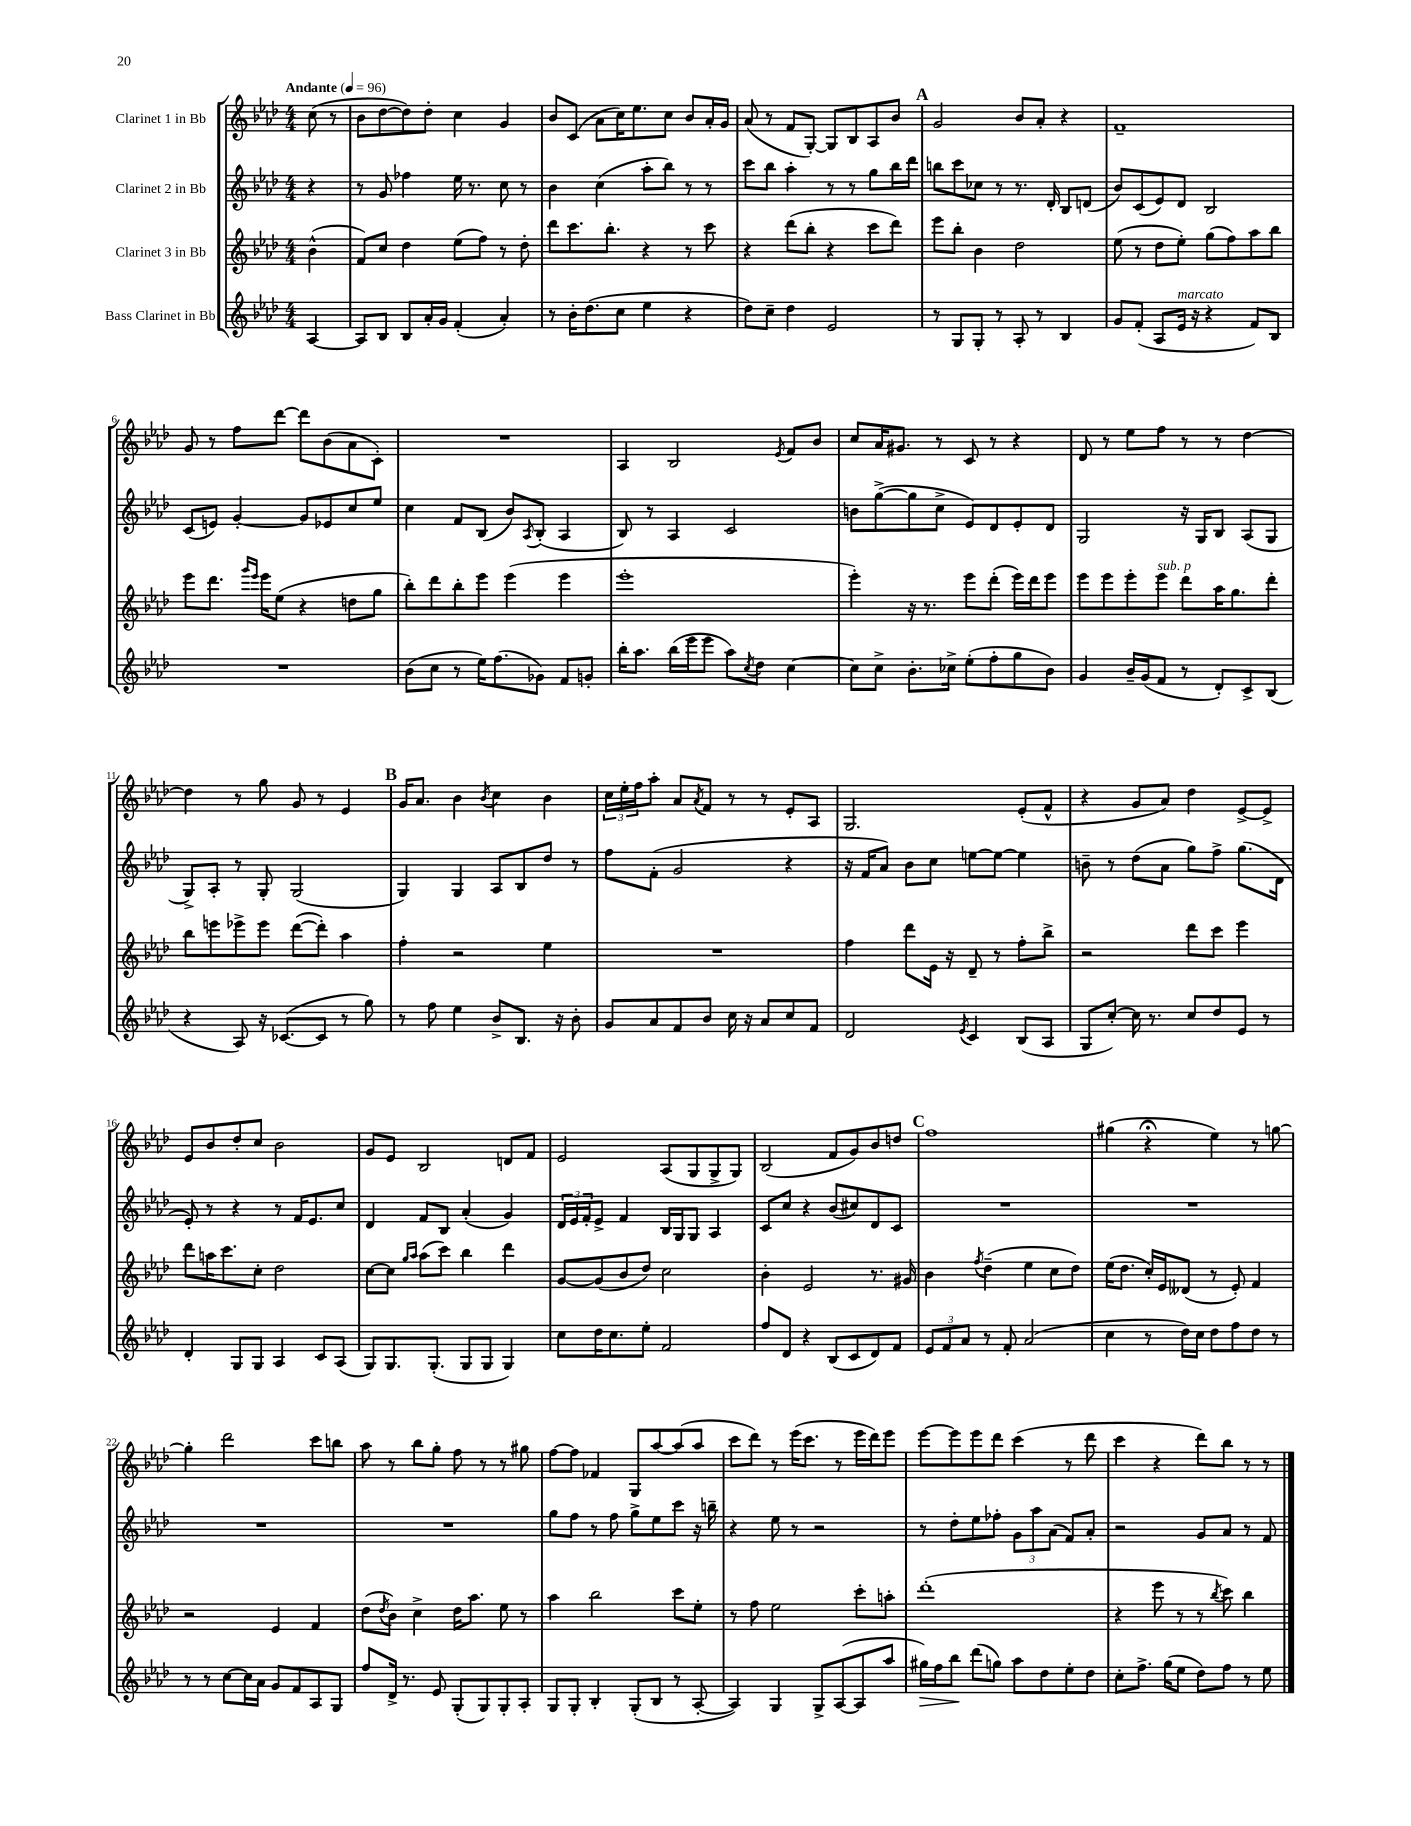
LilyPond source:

<<
\new StaffGroup <<
\new Staff = "s0" \with { instrumentName = "Clarinet 1 in Bb" } {
    \clef treble \key aes \major \numericTimeSignature \time 4/4 \partial 4 \tempo "Andante" 4 = 96
    c''8( r8 |
    bes'8 des''8~ des''8) des''8-. c''4 g'4 |
    bes'8 c'8( aes'8 c''16) ees''8. c''8 bes'8 aes'16-. g'16 |
    aes'8( r8 f'8 g8~-.) g8 bes8 aes8 bes'8 |
    \mark \markup { \bold "A" } g'2 bes'8 aes'8-. r4 |
    f'1-- |
    g'8 r8 f''8 des'''8~ des'''8 bes'8( aes'8 c'8-.) |
    R1 |
    aes4 bes2 \acciaccatura { ees'8 } f'8 bes'8 |
    c''8 aes'16 gis'8. r8 c'8 r8 r4 |
    des'8 r8 ees''8 f''8 r8 r8 des''4~ |
    des''4 r8 g''8 g'8 r8 ees'4 |
    \mark \markup { \bold "B" } g'16 aes'8. bes'4 \acciaccatura { bes'8 } c''4 bes'4 |
    \tuplet 3/2 { c''16 ees''16-. f''16 } aes''8-. aes'8 \acciaccatura { aes'8 } f'8 r8 r8 ees'8-. aes8 |
    g2. ees'8-.( f'8-^ |
    r4 g'8 aes'8) des''4 ees'8~-> ees'8-> |
    ees'8 bes'8 des''8-. c''8 bes'2 |
    g'8 ees'8 bes2 d'8 f'8 |
    ees'2 aes8( g8 g8-> g8) |
    bes2( f'8 g'8) bes'8 d''8 |
    \mark \markup { \bold "C" } f''1 |
    gis''4( r4\fermata ees''4) r8 g''8~ |
    g''4-. des'''2 c'''8 b''8 |
    aes''8 r8 bes''8 g''8-. f''8 r8 r8 gis''8 |
    f''8~ f''8 fes'4 g8 aes''8~ aes''8( aes''8 |
    c'''8 des'''8) r8 ees'''16( c'''8. r8 ees'''16 des'''16) ees'''8 |
    ees'''8~ ees'''8 ees'''8 des'''8 c'''4( r8 des'''8 |
    c'''4 r4 des'''8) bes''8 r8 r8 \bar "|." |
}
\new Staff = "s1" \with { instrumentName = "Clarinet 2 in Bb" } {
    \clef treble \key aes \major \numericTimeSignature \time 4/4 \partial 4
    r4 |
    r8 g'8 fes''4 ees''16 r8. c''8 r8 |
    bes'4 c''4( aes''8-. bes''8) r8 r8 |
    c'''8 bes''8 aes''4-. r8 r8 g''8 bes''16 des'''16 |
    \mark \markup { \bold "A" } b''8 c'''8 ces''8 r8 r8. des'16-. bes8 d'8( |
    bes'8) c'8( ees'8) des'8 bes2 |
    c'8( e'8) g'4~-. g'8 ees'8 c''8 ees''8 |
    c''4 f'8 bes8( bes'8) \acciaccatura { aes8 } bes8-.( aes4 |
    bes8) r8 aes4 c'2 |
    b'8 g''8~->( g''8 c''8-> ees'8) des'8 ees'8-. des'8 |
    g2 r16 g16 bes8 aes8( g8 |
    g8->) aes8-. r8 g8-. g2( |
    \mark \markup { \bold "B" } g4) g4 aes8 bes8 des''8 r8 |
    f''8 f'8-.( g'2 r4 |
    r16 f'16 aes'8) bes'8 c''8 e''8~ e''8~ e''4 |
    b'8-- r8 des''8( aes'8 g''8) f''8-> g''8.( des'16 |
    ees'8-.) r8 r4 r8 f'16 ees'8. c''8 |
    des'4 f'8 bes8 aes'4-.( g'4) |
    \tuplet 3/2 { des'16 ees'16 f'16-. } ees'8-> f'4 bes16 g16 g8 aes4 |
    c'8 c''8 r4 bes'8( cis''8) des'8 c'8 |
    \mark \markup { \bold "C" } R1 |
    R1 |
    R1 |
    R1 |
    g''8 f''8 r8 f''8 g''8-> ees''8 c'''8 r16 b''16-- |
    r4 ees''8 r8 r2 |
    r8 des''8-. ees''8 fes''8-. \tuplet 3/2 { g'8 aes''8 aes'8( } f'8) aes'8-. |
    r2 g'8 aes'8 r8 f'8 \bar "|." |
}
\new Staff = "s2" \with { instrumentName = "Clarinet 3 in Bb" } {
    \clef treble \key aes \major \numericTimeSignature \time 4/4 \partial 4
    bes'4-^( |
    f'8) c''8 des''4 ees''8( f''8) r8 des''8-. |
    des'''8 c'''8. bes''8.-. r4 r8 c'''8 |
    r4 des'''8( bes''8-. r4 c'''8 des'''8) |
    \mark \markup { \bold "A" } ees'''8 bes''8-. bes'4 des''2 |
    ees''8( r8 des''8 ees''8-.) g''8( f''8) aes''8 bes''8 |
    ees'''8 des'''8. \grace { g'''16 ees'''16 } ees'''16 ees''8( r4 d''8 g''8 |
    bes''8-.) des'''8 bes''8-. ees'''8 ees'''4( ees'''4 |
    ees'''1-. |
    ees'''4-.) r16 r8. ees'''8 des'''8-.( ees'''16) des'''16 ees'''8 |
    ees'''8 ees'''8 ees'''8-. ees'''8^\markup { \italic "sub. p" } des'''8 aes''16 g''8. des'''8-. |
    bes''8 e'''8 ees'''8-> ees'''8 des'''8~( des'''8-.) aes''4 |
    \mark \markup { \bold "B" } f''4-. r2 ees''4 |
    R1 |
    f''4 des'''8 ees'16 r16 des'8-- r8 f''8-. bes''8-> |
    r2 des'''8 c'''8 ees'''4 |
    des'''8 a''16 c'''8. c''8-. des''2 |
    c''8~ c''8 \grace { g''16 aes''16 } aes''8( c'''8) bes''4 des'''4 |
    g'8~ g'8( bes'8 des''8) c''2 |
    bes'4-. ees'2 r8. gis'16 |
    \mark \markup { \bold "C" } bes'4 \acciaccatura { f''8 } des''4--( ees''4 c''8 des''8) |
    ees''16( des''8. c''16-.) ees'16 deses'8( r8 ees'8-.) f'4 |
    r2 ees'4 f'4 |
    des''8( \acciaccatura { des''8 } bes'8) c''4-> des''16 aes''8. ees''8 r8 |
    aes''4 bes''2 c'''8 ees''8-. |
    r8 f''8 ees''2 c'''8-. a''8-. |
    des'''1-.( |
    r4 ees'''8 r8 r8 \acciaccatura { bes''8 } c'''8) bes''4 \bar "|." |
}
\new Staff = "s3" \with { instrumentName = "Bass Clarinet in Bb" } {
    \clef treble \key aes \major \numericTimeSignature \time 4/4 \partial 4
    aes4~ |
    aes8 bes8 bes8 aes'16-. g'16 f'4-.( aes'4-.) |
    r8 bes'16-. des''8.( c''8 ees''4 r4 |
    des''8) c''8-- des''4 ees'2 |
    \mark \markup { \bold "A" } r8 g8 g8-. r8 aes8-. r8 bes4 |
    g'8 f'8-.( aes8 ees'16^\markup { \italic "marcato" } r16 r4 f'8) bes8 |
    R1 |
    bes'8( c''8 r8 ees''16) f''8.( ges'8) f'8 g'8-. |
    bes''16-. aes''8. bes''16( ees'''16 ees'''8 aes''8) \acciaccatura { c''8 } des''8 c''4~ |
    c''8 c''8-> bes'8.-. ces''16-> ees''8-.( f''8-. g''8 bes'8) |
    g'4 bes'16-- g'16( f'8 r8 des'8-.) c'8-> bes8( |
    r4 aes8) r16 ces'8.~( ces'8 r8 g''8) |
    \mark \markup { \bold "B" } r8 f''8 ees''4 bes'8-> bes8. r16 bes'8-. |
    g'8 aes'8 f'8 bes'8 c''16 r16 aes'8 c''8 f'8 |
    des'2 \acciaccatura { ees'8 } c'4 bes8( aes8 |
    g8 c''8~-.) c''16 r8. c''8 des''8 ees'8 r8 |
    des'4-. g8 g8 aes4 c'8 aes8( |
    g8) g8. g8.-.( g8 g8 g4) |
    c''8 des''16 c''8. ees''8-. f'2 |
    f''8 des'8 r4 bes8( c'8 des'8) f'8 |
    \mark \markup { \bold "C" } \tuplet 3/2 { ees'8 f'8 aes'8 } r8 f'8-. aes'2( |
    c''4 r8 des''16) c''16 des''8 f''8 des''8 r8 |
    r8 r8 c''8~ c''16 aes'16 g'8 f'8 aes8 g8 |
    f''8 des'16-> r8. ees'8 g8-.( g8) g8-. aes8-. |
    g8 g8-. bes4-. g8-.( bes8 r8 aes8~-. |
    aes4) g4 g8-> aes8~( aes8 aes''8 |
    gis''16\>) f''16 bes''8\! des'''8( g''8) aes''8 des''8 ees''8-. des''8 |
    c''8-. f''8.-> g''16( ees''8 des''8) f''8 r8 ees''8 \bar "|." |
}
>>
>>
